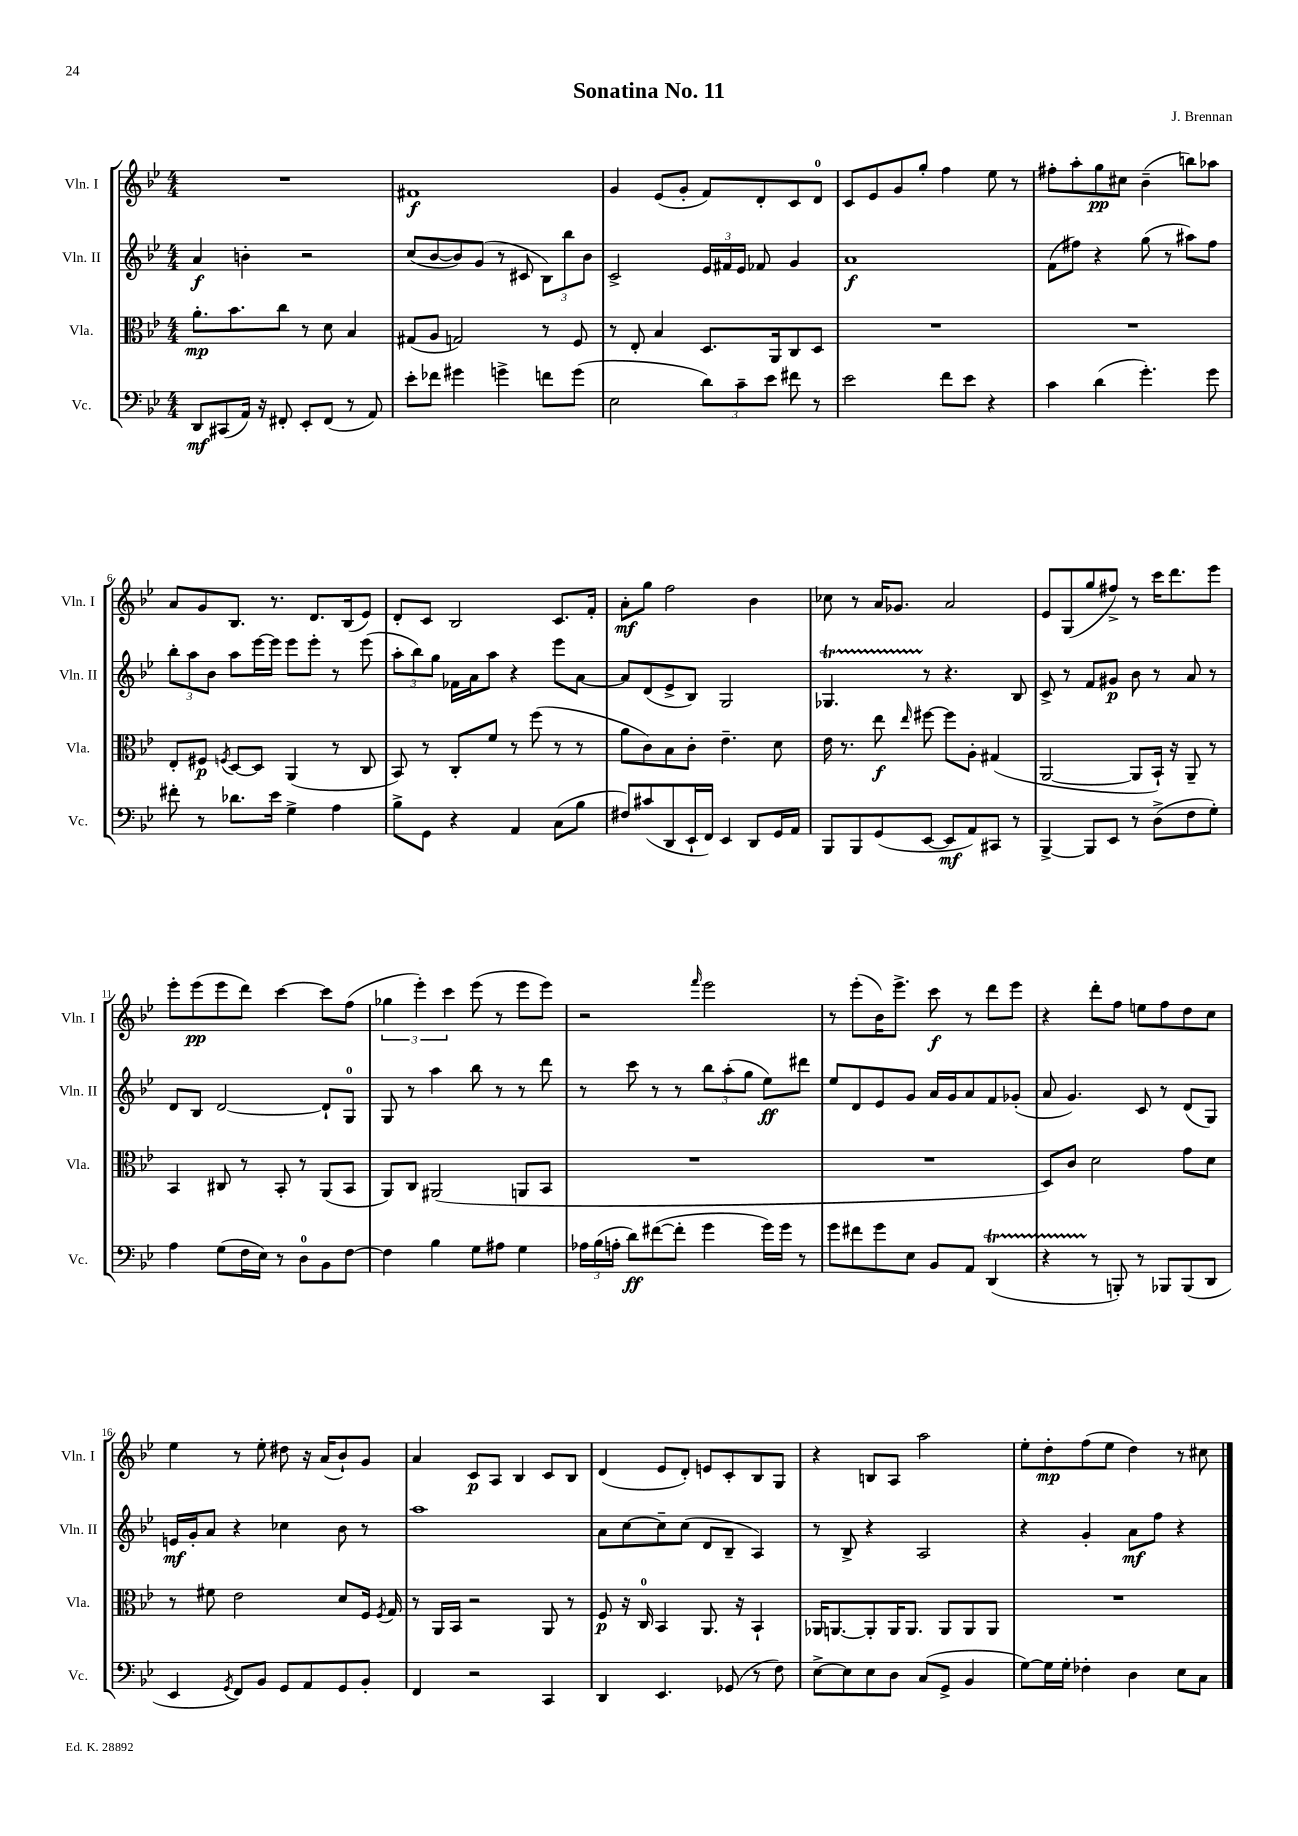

**kern	**dynam	**kern	**dynam	**kern	**dynam	**kern	**dynam
*part4	*part4	*part3	*part3	*part2	*part2	*part1	*part1
*staff4	*staff4	*staff3	*staff3	*staff2	*staff2	*staff1	*staff1
*I"Vc.	*	*I"Vla.	*	*I"Vln. II	*	*I"Vln. I	*
*I'Vc.	*	*I'Vla.	*	*I'Vln. II	*	*I'Vln. I	*
*clefF4	*	*clefC3	*	*clefG2	*	*clefG2	*
*k[b-e-]	*	*k[b-e-]	*	*k[b-e-]	*	*k[b-e-]	*
*M4/4	*	*M4/4	*	*M4/4	*	*M4/4	*
=1	=1	=1	=1	=1	=1	=1	=1
8DD/L	mf	8.a'\L	mp	4a/	f	1r	.
(8CC#X/	.	.	.	.	.	.	.
.	.	8.b-\	.	.	.	.	.
16AA/Jk)	.	.	.	4bn'\	.	.	.
16r	.	.	.	.	.	.	.
8FF#X'/	.	8cc\J	.	.	.	.	.
8EE-'/L	.	8r	.	2r	.	.	.
(8FF#/J	.	8d\	.	.	.	.	.
8r	.	4B-/	.	.	.	.	.
8AA/)	.	.	.	.	.	.	.
=2	=2	=2	=2	=2	=2	=2	=2
8e-'\L	.	(8G#X/L	.	(8cc/L	.	1f#X	f
8f-X\J	.	8A/J	.	[8b-/	.	.	.
4g#X\	.	2Gn/)	.	8b-/])	.	.	.
.	.	.	.	(8g/J	.	.	.
4gn^\	.	.	.	8r	.	.	.
.	.	.	.	8c#X/	.	.	.
8fn\L	.	8r	.	12B-\L)	.	.	.
.	.	.	.	12bb-\	.	.	.
(8g\J	.	8F/	.	.	.	.	.
.	.	.	.	12b-\J	.	.	.
=3	=3	=3	=3	=3	=3	=3	=3
2E-\	.	8r	.	2c^/	.	4g/	.
.	.	8E-'/	.	.	.	.	.
.	.	4B-/	.	.	.	(8e-/L	.
.	.	.	.	.	.	8g'/J	.
12d\L)	.	8.D/L	.	24e-/LL	.	8f/L)	.
.	.	.	.	24f#X/	.	.	.
12c~\	.	.	.	24e-/JJ	.	.	.
.	.	.	.	8f-X/	.	8d'/	.
12e-\J	.	.	.	.	.	.	.
.	.	16AA/k	.	.	.	.	.
8f#X\	.	8C/	.	4g/	.	8c/	.
8r	.	8D/J	.	.	.	8d/J	.
=4	=4	=4	=4	=4	=4	=4	=4
2e-\	.	1r	.	1a	f	8c/L	.
.	.	.	.	.	.	8e-/	.
.	.	.	.	.	.	8g/	.
.	.	.	.	.	.	8gg'/J	.
8f\L	.	.	.	.	.	4ff\	.
8e-\J	.	.	.	.	.	.	.
4r	.	.	.	.	.	8ee-\	.
.	.	.	.	.	.	8r	.
=5	=5	=5	=5	=5	=5	=5	=5
4c\	.	1r	.	(8f\L	.	8ff#X'\L	.
.	.	.	.	8ff#X\J)	.	8aa'\	.
(4d\	.	.	.	4r	.	8gg\	pp
.	.	.	.	.	.	8cc#X\J	.
4.g'\)	.	.	.	(8gg\	.	(4b-~\	.
.	.	.	.	8r	.	.	.
.	.	.	.	8aa#X\L)	.	8bbn\L)	.
8g\	.	.	.	8ff#\J	.	8aa-X\J	.
!!LO:LB:g=z
=6	=6	=6	=6	=6	=6	=6	=6
8f#X'\	.	8E-'/L	.	12bb-'\L	.	8a/L	.
.	.	.	.	12aa\	.	.	.
8r	.	8F#X/J	p	.	.	8g/	.
.	.	.	.	12b-\J	.	.	.
.	.	8qFn/	.	.	.	.	.
8.d-X\L	.	[8D/L	.	8aa\L	.	8.B-/J	.
.	.	8D/J]	.	[16eee-\L	.	.	.
16e-\Jk	.	.	.	16eee-\JJ]	.	8.r	.
4G^\	.	(4AA/	.	8eee-\L	.	.	.
.	.	.	.	8eee-'\J	.	8.d/L	.
4A\	.	8r	.	8r	.	.	.
.	.	.	.	.	.	(16B-/k	.
.	.	8C/	.	(8eee-\	.	8e-/J)	.
=7	=7	=7	=7	=7	=7	=7	=7
8B-^\L	.	8BB-/)	.	12aa'\L	.	8d'/L	.
.	.	.	.	12bb-\)	.	.	.
8GG\J	.	8r	.	.	.	8c/J	.
.	.	.	.	12gg\J	.	.	.
4r	.	8C'/L	.	16f-X\LL	.	2B-/	.
.	.	.	.	16a\J	.	.	.
.	.	8f/J	.	8aa\J	.	.	.
4AA/	.	8r	.	4r	.	.	.
.	.	(8ff\	.	.	.	.	.
(8C\L	.	8r	.	8eee-\L	.	8.c/L	.
8B-\J	.	8r	.	[8a\J	.	.	.
.	.	.	.	.	.	16f'/Jk	.
=8	=8	=8	=8	=8	=8	=8	=8
8F#X/L)	.	8a\L	.	8a/L]	.	8a'\L	mf
(8c#X/	.	8c\)	.	(8d/	.	8gg\J	.
8DD/	.	8B-\	.	8e-^/	.	2ff\	.
16EE-`/L	.	8c'\J	.	8B-/J)	.	.	.
16FF/JJ)	.	.	.	.	.	.	.
4EE-/	.	4.e-~\	.	2G/	.	.	.
8DD/L	.	.	.	.	.	4b-\	.
16GG/L	.	8d\	.	.	.	.	.
16AA/JJ	.	.	.	.	.	.	.
=9	=9	=9	=9	=9	=9	=9	=9
8BBB-/L	.	16e-\	.	4.G-XT/	.	8cc-X\	.
.	.	8.r	.	.	.	.	.
8BBB-/	.	.	.	.	.	8r	.
(8GG/	.	8ee-\	f	.	.	16a/KL	.
.	.	.	.	.	.	8.g-X/J	.
.	.	16qqee-/	.	.	.	.	.
[8EE-/J	.	[8ff#X\	.	8r	.	.	.
8EE-/L]	mf	8ff#\L]	.	4.r	.	2a/	.
8AA/)	.	8A'\J	.	.	.	.	.
8CC#X/J	.	(4G#X/	.	.	.	.	.
8r	.	.	.	8B-/	.	.	.
=10	=10	=10	=10	=10	=10	=10	=10
[4BBB-^/	.	[2AA/	.	8c^/	.	8e-/L	.
.	.	.	.	8r	.	(8G/	.
8BBB-/L]	.	.	.	8f/L	.	8gg/	.
8EE-/J	.	.	.	8g#X/J	p	8ff#X^/J)	.
8r	.	8AA/L]	.	8b-\	.	8r	.
(8D^\L	.	16BB-`/Jk)	.	8r	.	16ccc\KL	.
.	.	16r	.	.	.	8.ddd\	.
8F\	.	8AA~/	.	8a/	.	.	.
8G'\J)	.	8r	.	8r	.	8eee-\J	.
!!LO:LB:g=z
=11	=11	=11	=11	=11	=11	=11	=11
4A\	.	4BB-/	.	8d/L	.	8eee-'\L	.
.	.	.	.	8B-/J	.	(8eee-\	pp
(8G\L	.	8C#X/	.	[2d/	.	8eee-\	.
16F\L	.	8r	.	.	.	8ddd\J)	.
16E-\JJ)	.	.	.	.	.	.	.
8r	.	8BB-'/	.	.	.	[4ccc\	.
8D\L	.	8r	.	.	.	.	.
8BB-\	.	(8AA/L	.	8d`/L]	.	8ccc\L]	.
[8F\J	.	8BB-/J	.	8G/J	.	(8ff\J	.
=12	=12	=12	=12	=12	=12	=12	=12
4F\]	.	8AA/L)	.	8G/	.	6gg-X\	.
.	.	8C/J	.	8r	.	.	.
.	.	.	.	.	.	6eee-'\)	.
4B-\	.	(2AA#X/	.	4aa\	.	.	.
.	.	.	.	.	.	6ccc\	.
8G\L	.	.	.	8bb-\	.	(8eee-\	.
8A#X\J	.	.	.	8r	.	8r	.
4G\	.	8AAn/L	.	8r	.	8eee-\L	.
.	.	8BB-/J	.	8ddd\	.	8eee-\J)	.
=13	=13	=13	=13	=13	=13	=13	=13
24A-X\LL	.	1r	.	8r	.	2r	.
(24B-\	.	.	.	.	.	.	.
24An'\JJ	.	.	.	.	.	.	.
8d\L)	ff	.	.	8ccc\	.	.	.
([8f#X\	.	.	.	8r	.	.	.
8f#'\J]	.	.	.	8r	.	.	.
.	.	.	.	.	.	16qqfff/	.
4g\	.	.	.	12bb-\L	.	2eee-\	.
.	.	.	.	(12aa'\	.	.	.
.	.	.	.	12gg\J	.	.	.
16g\LL)	.	.	.	8ee-\L)	ff	.	.
16g\JJ	.	.	.	.	.	.	.
8r	.	.	.	8ddd#X\J	.	.	.
=14	=14	=14	=14	=14	=14	=14	=14
8g\L	.	1r	.	8ee-/L	.	8r	.
8f#X\	.	.	.	8d/	.	(8eee-'\L	.
8g\	.	.	.	8e-/	.	16b-\K)	.
.	.	.	.	.	.	8.eee-^\J	.
8E-\J	.	.	.	8g/J	.	.	.
8BB-/L	.	.	.	16a/LL	.	8ccc\	f
.	.	.	.	16g/J	.	.	.
8AA/J	.	.	.	8a/	.	8r	.
(4DDt/	.	.	.	8f/	.	8ddd\L	.
.	.	.	.	(8g-X'/J	.	8eee-\J	.
=15	=15	=15	=15	=15	=15	=15	=15
4r	.	8D/L)	.	8a/	.	4r	.
.	.	8c/J	.	4.g/)	.	.	.
8r	.	2d\	.	.	.	8ddd'\L	.
8BBBn'/)	.	.	.	.	.	8ff\J	.
8r	.	.	.	8c/	.	8een\L	.
8BBB-X/L	.	.	.	8r	.	8ff\	.
(8BBB-/	.	8g\L	.	(8d/L	.	8dd\	.
8DD/J	.	8d\J	.	8G/J)	.	8cc\J	.
!!LO:LB:g=z
=16	=16	=16	=16	=16	=16	=16	=16
4EE-/	.	8r	.	16en/LL	mf	4ee-\	.
.	.	.	.	16g'/J	.	.	.
.	.	8f#X\	.	8a/J	.	.	.
8qGG/	.	.	.	.	.	.	.
8FF/L)	.	2e-\	.	4r	.	8r	.
8BB-/J	.	.	.	.	.	8ee-'\	.
8GG/L	.	.	.	4cc-X\	.	8dd#X\	.
8AA/	.	.	.	.	.	16r	.
.	.	.	.	.	.	(16a/KL	.
8GG/	.	8d/L	.	8b-\	.	8b-`/)	.
8BB-'/J	.	16F/Jk	.	8r	.	8g/J	.
.	.	8qF/	.	.	.	.	.
.	.	16G/	.	.	.	.	.
=17	=17	=17	=17	=17	=17	=17	=17
4FF/	.	8r	.	1aa	.	4a/	.
.	.	16AA/LL	.	.	.	.	.
.	.	16BB-/JJ	.	.	.	.	.
2r	.	2r	.	.	.	8c/L	p
.	.	.	.	.	.	8A/J	.
.	.	.	.	.	.	4B-/	.
4CC/	.	8AA/	.	.	.	8c/L	.
.	.	8r	.	.	.	8B-/J	.
=18	=18	=18	=18	=18	=18	=18	=18
4DD/	.	8F/	p	8a\L	.	(4d/	.
.	.	16r	.	[8cc\	.	.	.
.	.	16C/	.	.	.	.	.
4.EE-/	.	4BB-/	.	8cc~\]	.	8e-/L	.
.	.	.	.	(8cc\J	.	8d'/J)	.
.	.	8.AA/	.	8d/L	.	8en/L	.
(8GG-X/	.	.	.	8B-~/J	.	8c'/	.
.	.	16r	.	.	.	.	.
8r	.	4BB-`/	.	4A/)	.	8B-/	.
8F\)	.	.	.	.	.	8G/J	.
=19	=19	=19	=19	=19	=19	=19	=19
[8E-^\L	.	16AA-X/KL	.	8r	.	4r	.
.	.	[8.AAn/	.	.	.	.	.
8E-\]	.	.	.	8B-^/	.	.	.
8E-\	.	8AA'/]	.	4r	.	8Bn/L	.
8D\J	.	16AA/K	.	.	.	8A/J	.
.	.	8.AA/J	.	.	.	.	.
(8C/L	.	.	.	2A/	.	2aa\	.
8GG^/J	.	8AA/L	.	.	.	.	.
4BB-/	.	8AA/	.	.	.	.	.
.	.	8AA/J	.	.	.	.	.
=20	=20	=20	=20	=20	=20	=20	=20
[8G\L)	.	1r	.	4r	.	8ee-'\L	.
16G\L]	.	.	.	.	.	8dd'\	mp
16G'\JJ	.	.	.	.	.	.	.
4F-X'\	.	.	.	4g'/	.	(8ff\	.
.	.	.	.	.	.	8ee-\J	.
4D\	.	.	.	8a\L	mf	4dd\)	.
.	.	.	.	8ff\J	.	.	.
8E-\L	.	.	.	4r	.	8r	.
8C\J	.	.	.	.	.	8cc#X\	.
==	==	==	==	==	==	==	==
*-	*-	*-	*-	*-	*-	*-	*-
